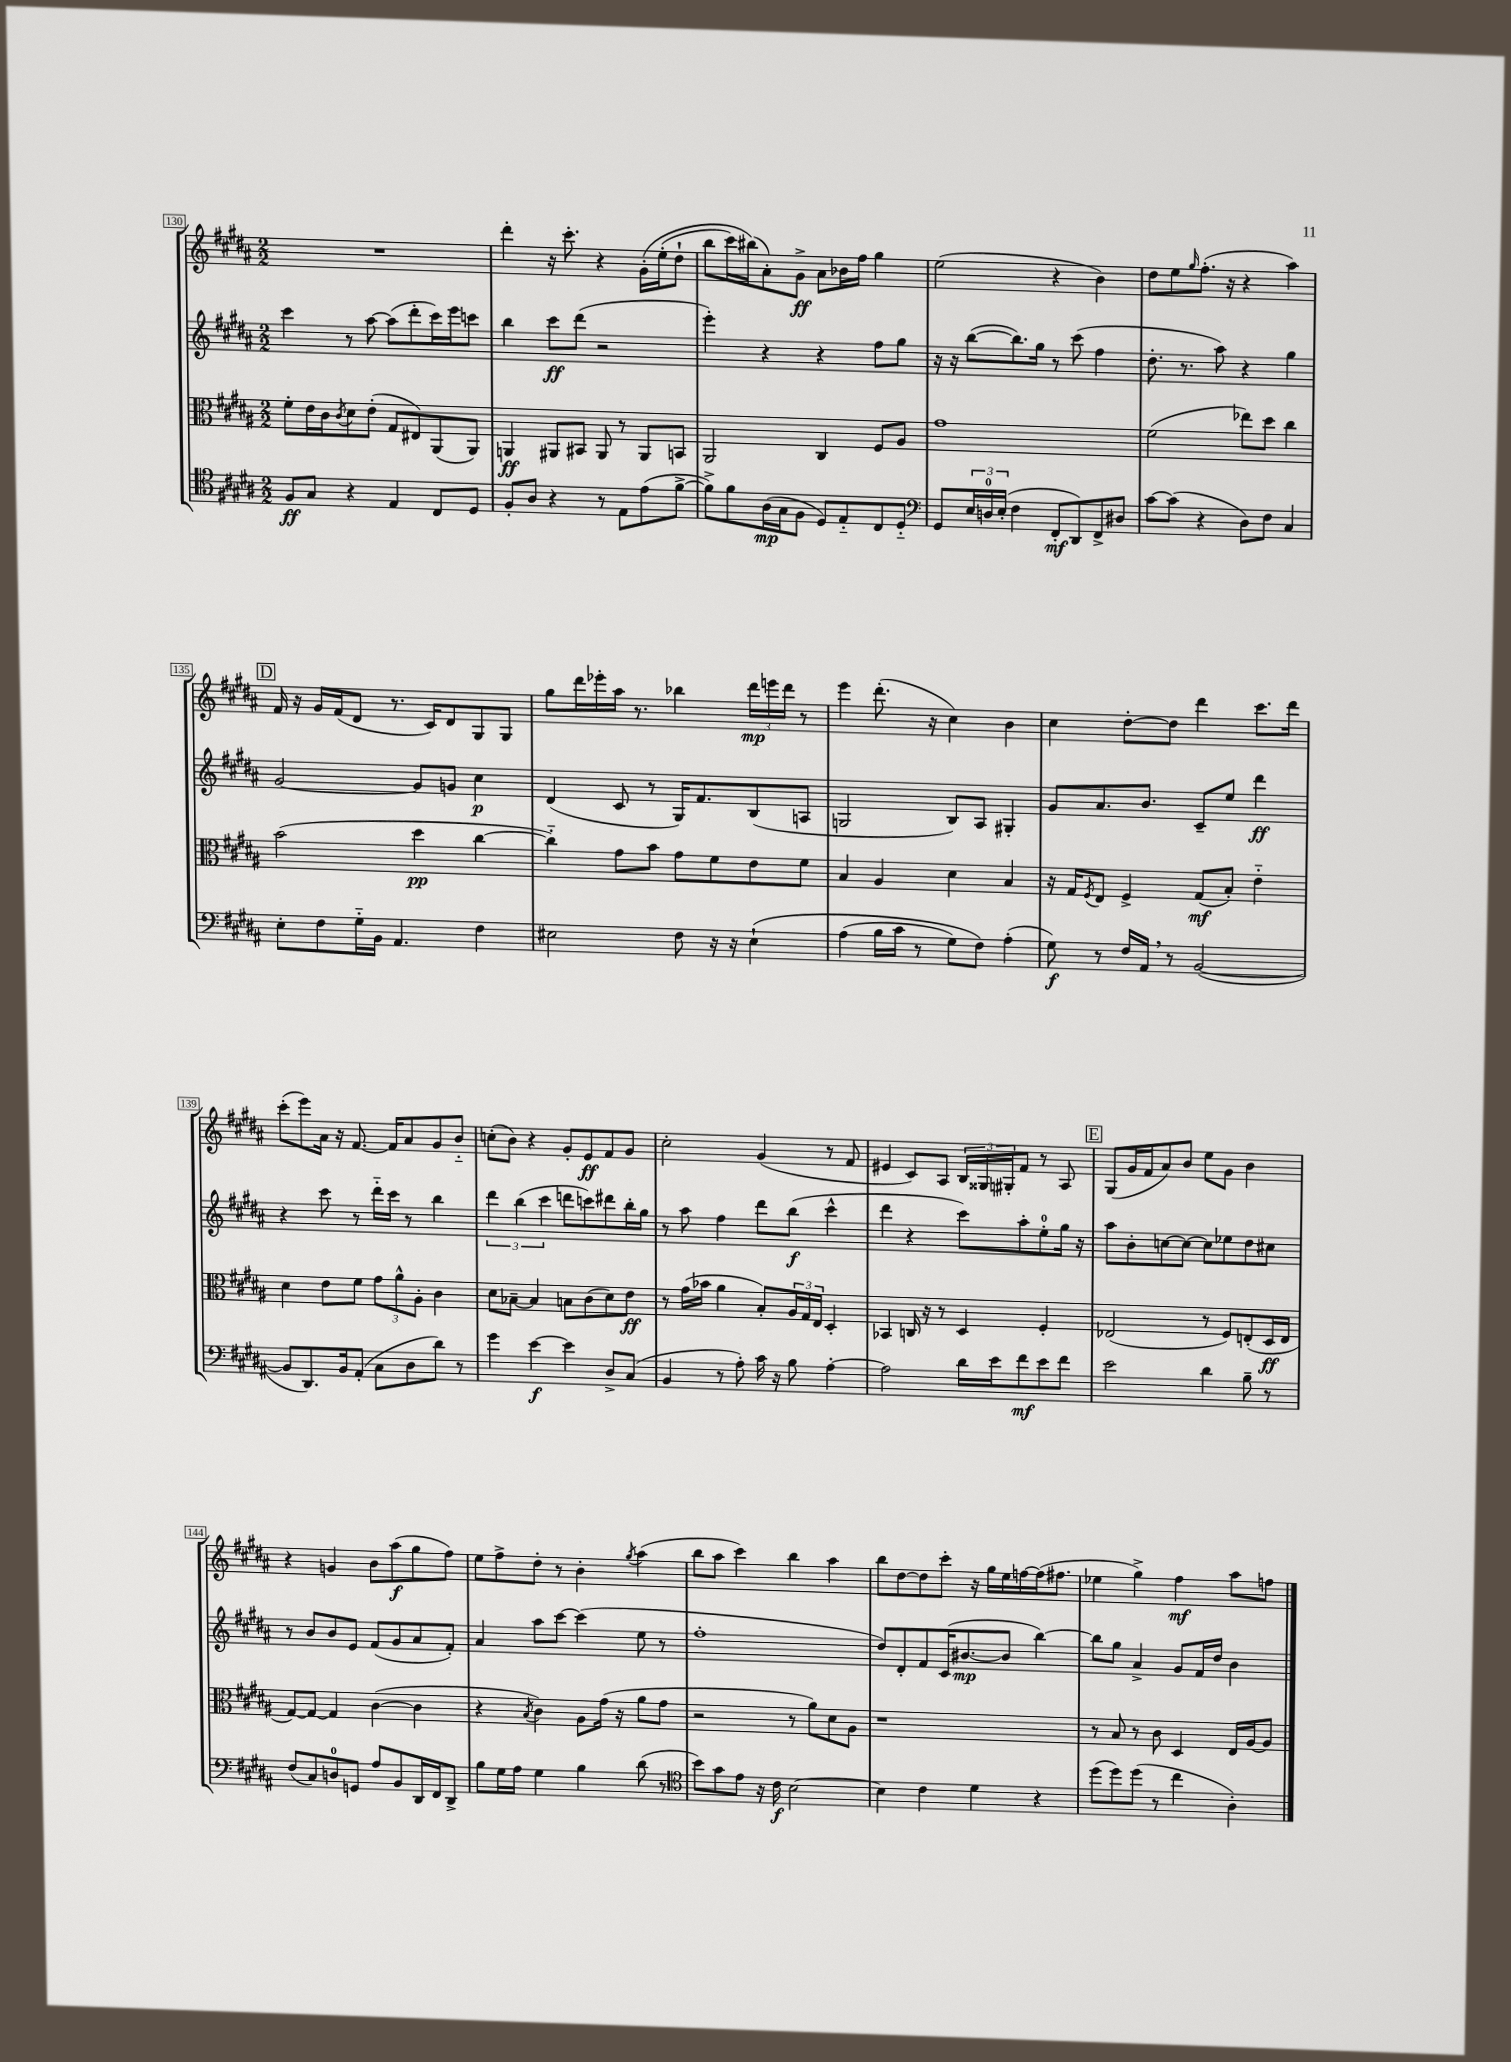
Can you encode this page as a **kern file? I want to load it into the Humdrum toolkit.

**kern	**kern	**kern	**kern
*staff4	*staff3	*staff2	*staff1
*clefC4	*clefC3	*clefG2	*clefG2
*k[f#c#g#d#a#]	*k[f#c#g#d#a#]	*k[f#c#g#d#a#]	*k[f#c#g#d#a#]
*M2/2	*M2/2	*M2/2	*M2/2
8F#	8f#'	4ccc#	1r
8G#	16e	.	.
.	16c#	.	.
.	8qc#	.	.
4r	8d#	8r	.
.	(8e'	[8aa#	.
4E	8G#	(8aa#]	.
.	8E#)	8ddd#'	.
8C#	(8AA#	16ccc#)	.
.	.	16eee	.
8D#	8AA#)	8ccc	.
=	=	=	=
8F#'	4AA	4bb	4ddd#'
8A#	.	.	.
4r	8AA#	8ccc#	16r
.	.	.	8.ccc#'
.	8BB#	(8ddd#	.
8r	8AA#	2r	4r
8E	8r	.	.
(8e	8AA#	.	&(16g#'
.	.	.	(16ee'
[8f#^	8BB	.	8dd#`
=	=	=	=
8f#^])	2AA#	4eee')	8bb
8f#	.	.	16ccc#)
.	.	.	(16bb#&)
(16A#	.	4r	8a#')
16G#	.	.	.
8F#	.	.	8g#^
8D#)	4C#	4r	8a#
8E'~	.	.	16b-
.	.	.	16ff#
8C#	8F#	8ff#	4gg#
8D#'~	8A#	8gg#	.
=	=	=	=
*clefF4	*	*	*
8GG#	1g#	16r	(2ee
.	.	16r	.
24E	.	([8bb	.
24D	.	.	.
(24E'	.	.	.
4F#	.	8.bb])	.
.	.	16gg#	.
8FF#'	.	8r	4r
8DD#)	.	(8ccc#	.
8FF#^	.	4ff#	4b)
8D#	.	.	.
=	=	=	=
[8c#	(2f#	8.dd#'	8dd#
(8c#]	.	.	8ee
.	.	8.r	.
.	.	.	16qqgg#
4r	.	.	(8.ff#'
.	.	8aa#)	.
.	.	.	16r
8D#)	8ee-)	4r	4r
8F#	8dd#	.	.
4C#	4cc#	4gg#	4aa#)
=	=	=	=
8E'	(2b	[2g#	16f#
.	.	.	16r
8F#	.	.	16g#
.	.	.	(16f#
16G#'~	.	.	8d#
16BB	.	.	.
4.AA#	.	.	8.r
.	4dd#	8g#]	.
.	.	.	16c#)
.	.	8g	8d#
4F#	[4cc#	4cc#	8G#
.	.	.	8G#
=	=	=	=
2E#	4cc#'~])	(4d#	8gg#
.	.	.	16ddd#
.	.	.	16eee-'
.	8g#	8c#	16aa#
.	.	.	8.r
.	8b	8r	.
8F#	8g#	16G#)	4bb-
.	.	8.f#	.
16r	8f#	.	.
16r	.	.	.
&(4E#`	8e	(8B	24ddd#
.	.	.	24eee
.	.	.	24ddd#
.	8f#	8A	8r
=	=	=	=
(4A#	4B	2G	4eee
16B	4A#	.	(8.ddd#'
16c#	.	.	.
8r	.	.	.
.	.	.	16r
8G#)	4d#	8B)	4cc#)
8F#&)	.	8A#	.
(4A#'	4B	4G#'	4b
=	=	=	=
8G#)	16r	8g#	4cc#
.	16G#	.	.
.	8qF#	.	.
8r	8E	8.a#	.
16F#	4F#^	.	[8dd#'
16AA#	.	8.b	.
8r	.	.	8dd#]
([2BB	(8G#	8c#~	4ddd#
.	8B')	8ee	.
.	4e'~	4ddd#	8.ccc#
.	.	.	16ddd#
=	=	=	=
8BB]	4d#	4r	(8ccc#'
8.DD#)	.	.	8eee)
.	8e	8ccc#	16a#
16BB	.	.	16r
(8AA#'	8f#	8r	[8.f#
8C#	12g#	16ddd#'~	.
.	.	16ccc#	16f#]
.	12a#^^	.	.
8D#	.	8r	8a#
.	12A#'	.	.
8d#)	4c#	4bb	8g#
8r	.	.	8b'~
=	=	=	=
4g#	8d#	6ddd#	(8cc'
.	[8B-~	.	8b)
.	.	(6bb	.
[4e	4B-]	.	4r
.	.	6ccc#	.
4e]	8B	8ddd	8g#'
.	(8c#	8ccc)	8e
8D#^	8d#)	8ddd#	8f#
(8C#	8e	16bb'	8g#
.	.	16gg#	.
=	=	=	=
4BB	8r	8r	2cc#'
.	(16g#	8aa#	.
.	16b-	.	.
8r	4a#	4ff#	.
8A#')	.	.	.
16c#	8B')	8ddd#	(4g#
16r	.	.	.
8B	24A#	(8bb	.
.	24G#	.	.
.	24E	.	.
[4A#'	4D#'	4ccc#^^	8r
.	.	.	8f#
=	=	=	=
2A#]	4BB-	4ddd#	4e#
.	16C	4r	8c#)
.	16r	.	.
.	8r	.	8A#
16d#	4D#	8ccc#)	24B
.	.	.	24G##
16e	.	.	.
.	.	.	24G#'
8f#	.	8aa#'	8f#
8e	4F#'	8ee'	8r
8f#	.	16gg#	8A#
.	.	16r	.
=	=	=	=
2e	(2E-	8aa#	(8G#
.	.	8b'	16g#
.	.	.	16f#
.	.	[8cc	8a#)
.	.	8cc_	8b
4d#	8r	8cc]	8ee
.	8F#)	8ee-	8g#
8B~	(8E'	8dd#	4b
8r	16D#	8cc#	.
.	16E	.	.
=	=	=	=
(8F#	[8G#)	8r	4r
8C#)	8G#_	8b	.
8D	4G#]	8b	4g
8GG	.	8e	.
8A#	([4c#	(8f#	8b
8BB	.	8g#	(8aa#
16DD#	4c#]	8a#	8gg#
16FF#	.	.	.
8DD#^	.	8f#')	8ff#)
=	=	=	=
8B	4r	4a#	8ee
16G#	.	.	8ff#^
16A#	.	.	.
.	8qB	.	.
4G#	4c#)	8aa#	8dd#'
.	.	[8ccc#	8r
4B	8A#	(4ccc#]	4b'
.	(16g#	.	.
.	16r	.	.
.	.	.	8qgg#
(8d#	8a#	8ee	(4aa#
8r	8g#	8r	.
=	=	=	=
*clefC4	*	*	*
8b)	2r	1ff#'	8bb
8g#	.	.	8aa#
8e	.	.	4ccc#)
16r	.	.	.
16c#	.	.	.
[2B	8r	.	4bb
.	8a#)	.	.
.	8d#	.	4aa#
.	8A#	.	.
=	=	=	=
4B]	1r	8dd#)	8bb
.	.	8d#'	[8dd#
4c#	.	8f#	8dd#]
.	.	(16c#	8ccc#'
.	.	[8.b#	.
4d#	.	.	16r
.	.	.	16gg#
.	.	8b#]	16ee
.	.	.	[16ff
4r	.	[4bb)	(16ff]
.	.	.	8.ff#
=	=	=	=
(8dd#	8r	8bb]	4ee-
8dd#)	8B	8gg#	.
(8dd#	8r	4a#^	4gg#^)
8r	8c#	.	.
4cc#	4D#	8g#	4ff#
.	.	16f#	.
.	.	16dd#	.
4A#')	16E	4b	8aa#
.	[16A#	.	.
.	8A#]	.	8ff
==	==	==	==
*-	*-	*-	*-
